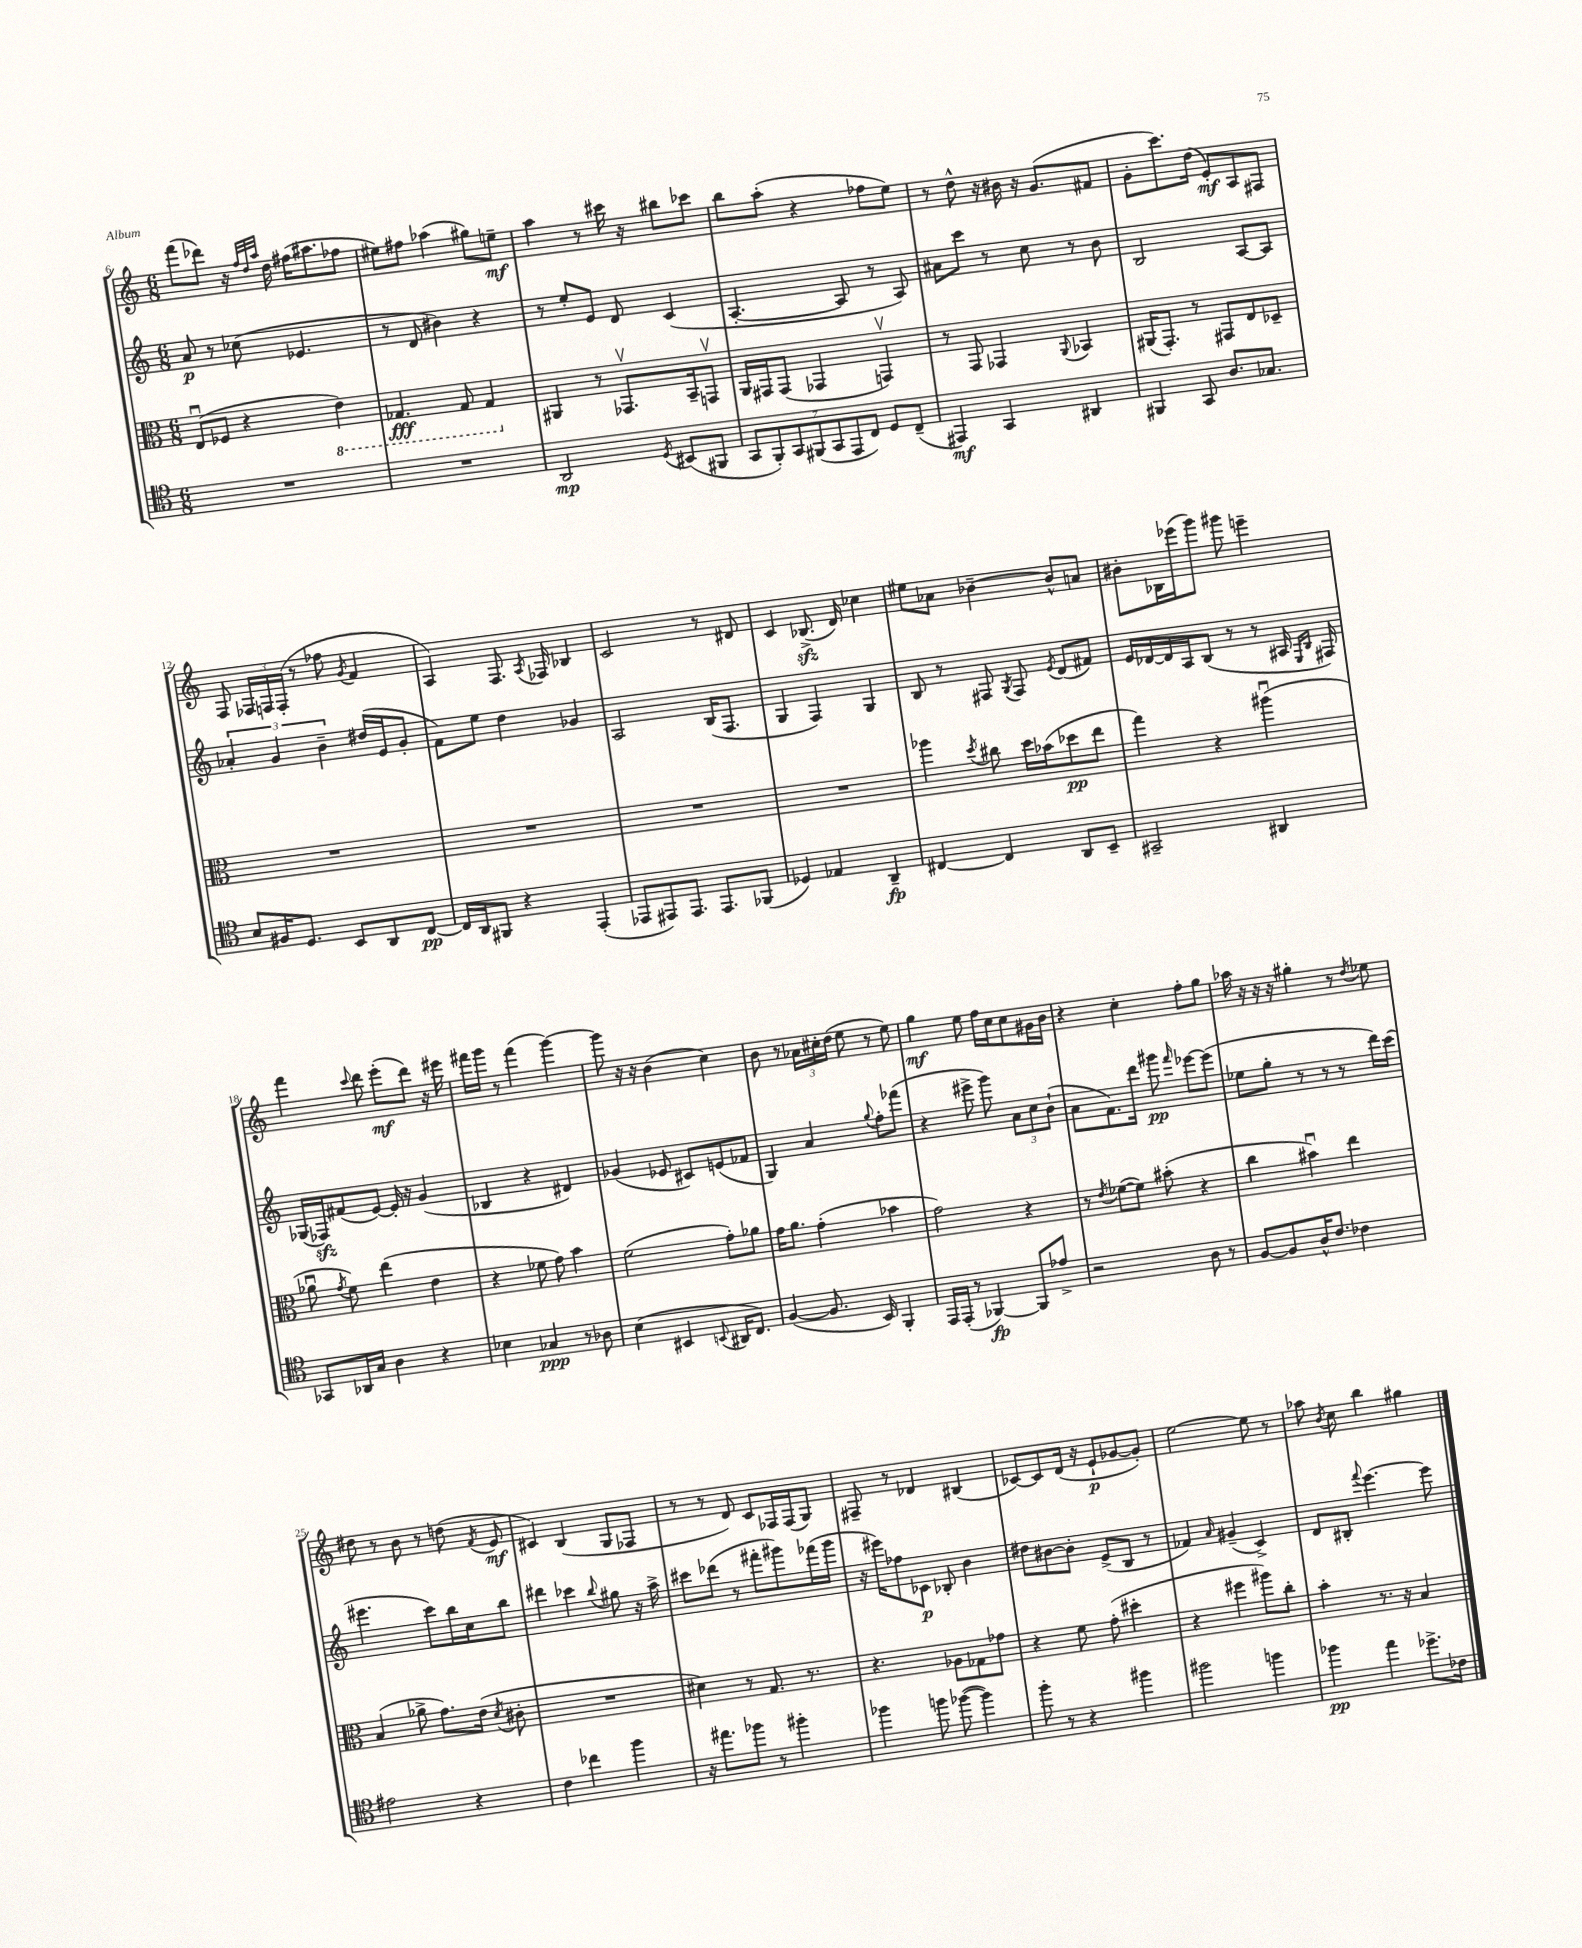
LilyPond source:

<<
\new StaffGroup <<
\new Staff = "s0" {
    \clef treble \key c \major \numericTimeSignature \time 6/8
    \autoBeamOff f'''8[( des'''8]) r16 \grace { f''32[ d''32 a''32] } d''16 fis''16[( ais''8. fes''8] |
    eis''8[) fis''8] aes''4( gis''8[) e''8]--\mf |
    a''4 r8 cis'''16 r16 bis''8[ ces'''8] |
    b''8[ a''8]-.( r4 fes''8[ e''8]) |
    r8 d''8-^ r16 bis'16 r16 g'8.[( fis'8] |
    g'8[-. c'''8.) d''16]( e'8[-.\mf) a8 fis8] |
    f8 \tuplet 3/2 { fes16[ f16 f16]-.( } r8 fes''8 \acciaccatura { g'8 } f'4 |
    a4) f8. \acciaccatura { a8 } fes16 bes4 |
    c'2 r8 dis'8 |
    c'4 bes8.->\sfz( d'16) ces''4 |
    eis''8[ aes'8] bes'4~-- bes'8[-^ a'8] |
    bis'8[-. bes16 ees'''16( g'''8]) gis'''8 e'''4-- |
    f'''4 \appoggiatura { c'''8 } d'''8 e'''8[-.\mf( d'''8]) r16 eis'''16 |
    fis'''16[ g'''16] r8 fis'''4( g'''4~) |
    g'''8 r16 r16 b'4( c''4) |
    b'8 r8 \tuplet 3/2 { aes'16[ cis''16-. d''16]( } e''8 r8 e''8) |
    g''4\mf e''8 f''16[ c''16 c''8 gis'16 b'16] |
    r4 c''4-. f''8[-. g''8] |
    aes''16 r16 r16 r16 gis''4-. r8 \acciaccatura { d''8 } ees''8 |
    dis''8 r8 b'8 r8 d''8( \acciaccatura { f'8 } e'8\mf |
    cis'4) b4( g8[ fes8] |
    r8 r8 d'8) c'8[ fes16 fes16( g8]) |
    fis8-- r8 des'4 bis4( |
    ces'8[~) ces'8 d'16]( r16 e'8[-!\p ges'8~ ges'8]-.) |
    e''2~ e''8 r8 |
    aes''8 \acciaccatura { b'8 } c''8 b''4 gis''4 \bar "|." |
}
\new Staff = "s1" {
    \clef treble \key c \major \numericTimeSignature \time 6/8
    \autoBeamOff a'8\p r8 ces''8( ees'4. |
    r8 d'8 bis'4) r4 |
    r8 e''8[-. e'8] d'8 c'4( |
    a4.~-. a8 r8 a8) |
    ais'8[ c'''8] r8 c''8 r8 b'8 |
    b2 a8[~ a8] |
    \tuplet 3/2 { aes'4-. g'4 b'4-- } dis''16[( e'16 g'8]-. |
    f'8[) e''8] d''4 ges'4 |
    a2 b16[( f8.] |
    g4 f4) g4 |
    b8 r8 fis8 \acciaccatura { g8 } fis8 \acciaccatura { e'8 } d'8[( fis'8]) |
    e'16[ des'16~ des'16 a16 b8]( r8 r8 ais16 \grace { e16[ b16] } fis16) |
    ges16[( fes16\sfz) fis'8( e'8]~) e'16-. r16 g'4( |
    bes4 r4 dis'4) |
    ges'4( ees'8 cis'8[) e'8( fes'8] |
    g4) a'4 \appoggiatura { g''8 } f''8[-. fes'''8]( |
    r4 eis'''8-> g'''8) \tuplet 3/2 { a'8[ c''8 b'8]-!( } |
    a'8[ f'8.) d'''16] gis'''8\pp \grace { f'''16 } ees'''8[~ ees'''8]( |
    ees''8[ g''8]-. r8 r8 r8 d'''16[) c'''16]( |
    eis'''4. c'''8[) b''16 c''16 b''8] |
    dis'''4 ces'''4 \appoggiatura { b''8 } gis''8 r16 a''16-> |
    cis'''8[ des'''8]( r8 fis'''8[-. gis'''8) fes'''16( gis'''16] |
    r16 eis'''16[) fes''8 ces'8]\p bes8-. b'4 |
    dis''8[ bis'8~ bis'8]-. e'8[->( b8] r8 |
    fes'4) \grace { a'16 } gis'4--( c'4->) |
    d'8[ bis8]-. \appoggiatura { f'''8 } e'''4.~ e'''8 \bar "|." |
}
\new Staff = "s2" {
    \clef alto \key c \major \numericTimeSignature \time 6/8
    \autoBeamOff e8[\downbow( fes8] r4 \ottava #-1 e4) |
    ges,4.\fff ges,8 ges,4 \ottava #0 |
    ais,4 r8 ges,8.[\upbow b,16-- g,8]\upbow |
    a,16[ gis,16 gis,8]( ges,4 g,4\upbow) |
    r8 g,8 ges,4 \appoggiatura { a,8 } bes,4 |
    ais,16[( g,8.]-.) r8 gis,8[ e8 des8]-- |
    R2. |
    R2. |
    R2. |
    R2. |
    aes''4 \acciaccatura { d''8 } cis''8 d''16[ bes'16( des''8\pp e''8] |
    g''4) r4 ais''4\downbow( |
    aes'8\downbow \acciaccatura { g'8 } f'8) e''4( e'4 |
    r4 fes'8 g'8) b'4 |
    f'2( g'8[-.) aes'8] |
    g'16[ a'8.] g'4-.( bes'4 |
    g'2) r4 |
    r8 \acciaccatura { e'8 } fes'8[~( fes'8]) bis'8-.( r4 |
    c''4 bis'4\downbow) e''4 |
    b4( aes'8-> g'8.[) e'16]( \acciaccatura { d'8 } cis'8-. |
    R2. |
    dis'4) r8 g8. r8. |
    r4. aes8[ ges8 ges'8] |
    r4 f'8 g'8-.( dis''4-. |
    r4 fis''4 ais''8[) c''8]-. |
    b'4-. r8. r16 b4 \bar "|." |
}
\new Staff = "s3" {
    \clef tenor \key c \major \numericTimeSignature \time 6/8
    \autoBeamOff R2. |
    R2. |
    a,2\mp \acciaccatura { d8 } bis,8[( fis,8] |
    \tuplet 7/4 { g,8[ f,8-.) g,8 fis,8( g,8 e,8 c8]) } d8[ c8]--( |
    eis,4\mf) g,4 ais,4 |
    fis,4 g,8 a8.[ ges8.] |
    b8[ fis16 d8.] b,8[ a,8 c8]~\pp |
    c16[ a,16 fis,8] r4 e,4-.( |
    ees,8[ eis,8) eis,8.] eis,8.[ fes,8]( |
    des4) ees4 a,4--\fp |
    cis4~ cis4 a,8[ b,8]-- |
    gis,2-- ais,4 |
    ges,8[ aes,16 g16] a4 r4 |
    bes4 ges4\ppp r8 aes8 |
    b4( bis,4 \appoggiatura { b,8 } ais,16[ c8.]) |
    f4~( f8. b,16) f,4-. |
    e,16[ e,16]-.( r8 fes,4~\fp) fes,8[ ees'8]-> |
    r2 a8 r8 |
    f8[~ f8 a16-^ c'8.] ces'4 |
    eis'2 r4 |
    c'4 ces''4 f''4 |
    r16 eis''8.[ fes''8] r8 fis''4-. |
    fes''4 f''8 fes''8~( fes''4) |
    f''8-. r8 r4 fis''4 |
    fis''2 f''4 |
    fes''4\pp e''4 des''8.[-> ces'16] \bar "|." |
}
>>
>>
\layout { \context { \Score currentBarNumber = #6 } }
